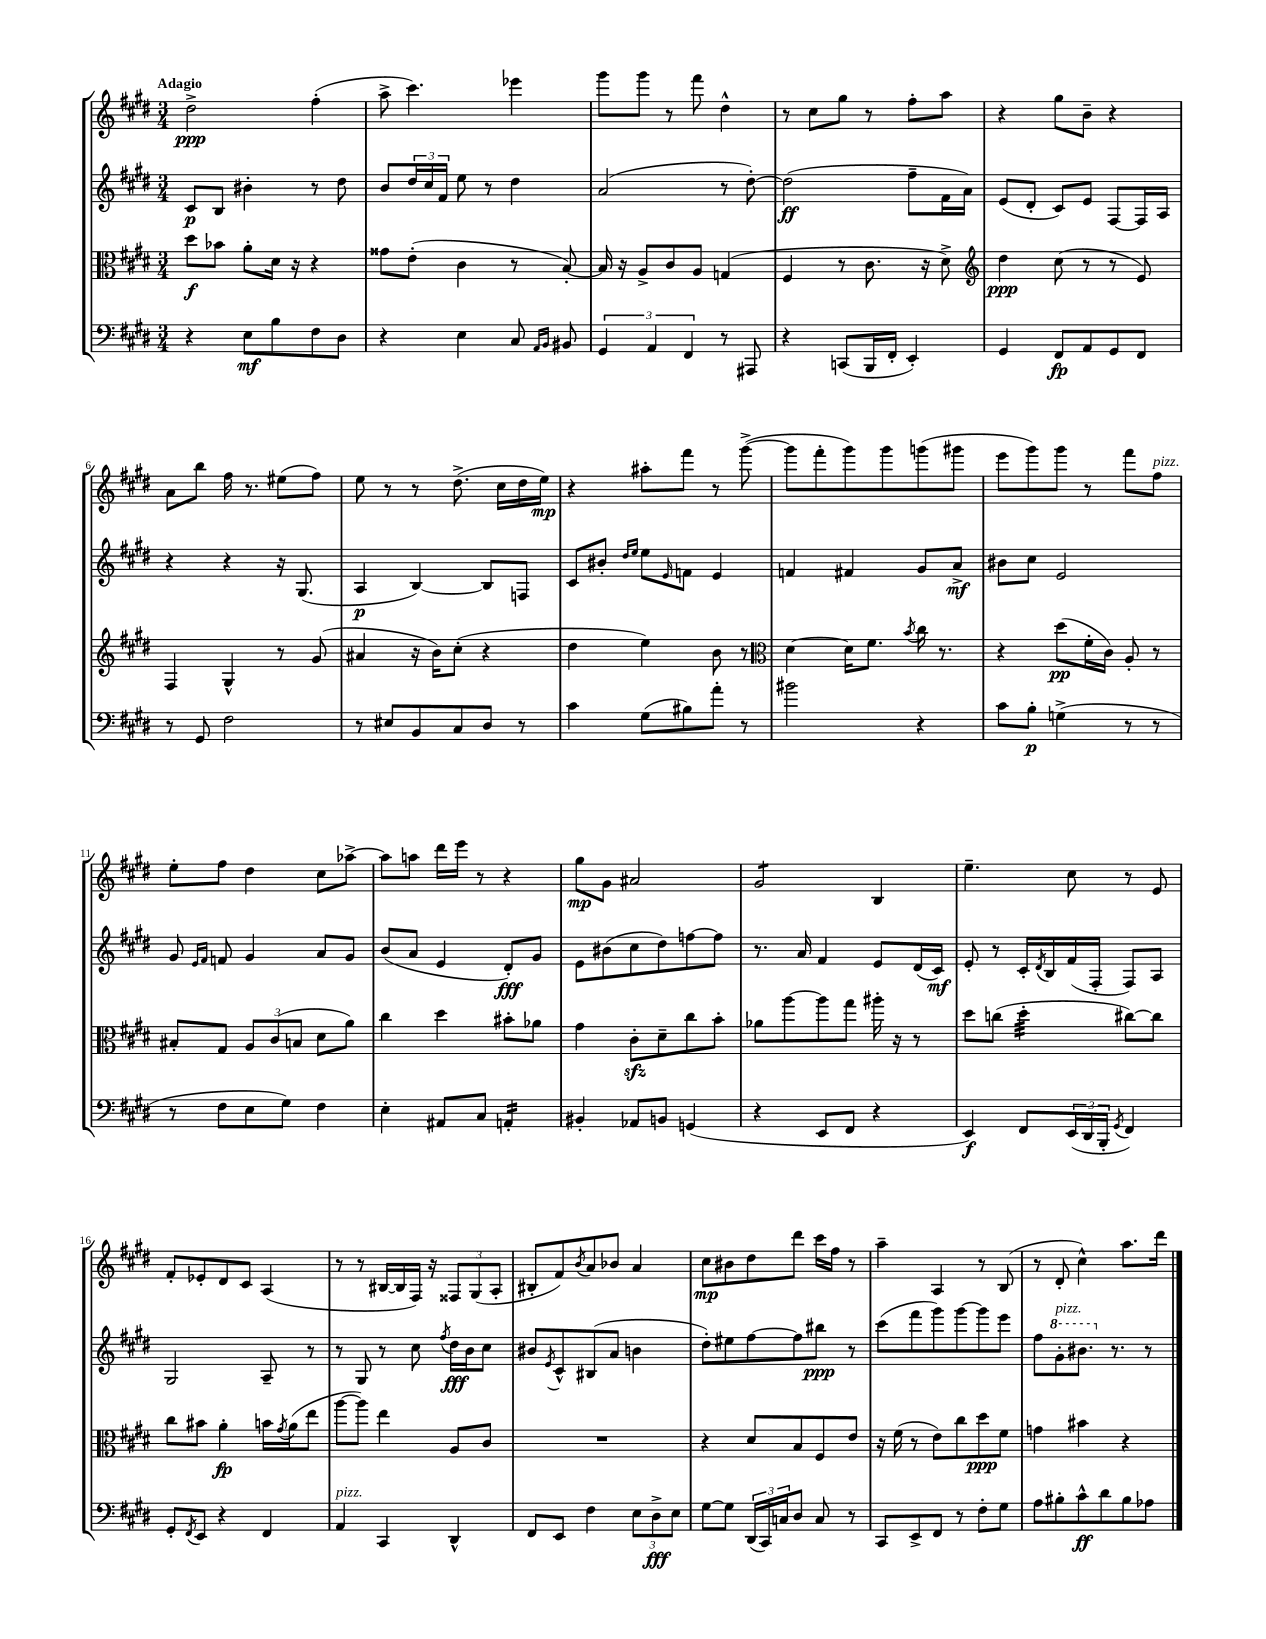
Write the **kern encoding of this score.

**kern	**kern	**kern	**kern
*staff4	*staff3	*staff2	*staff1
*clefF4	*clefC3	*clefG2	*clefG2
*k[f#c#g#d#]	*k[f#c#g#d#]	*k[f#c#g#d#]	*k[f#c#g#d#]
*M3/4	*M3/4	*M3/4	*M3/4
4r	8dd#	8c#	2dd#^
.	8b-	8B	.
8E	8a'	4b#'	.
8B	16d#	.	.
.	16r	.	.
8F#	4r	8r	(4ff#'
8D#	.	8dd#	.
=	=	=	=
4r	8g##	8b	8aa^
.	(8e'	24dd#	4.ccc#)
.	.	24cc#	.
.	.	24f#	.
4E	4c#	8ee	.
.	.	8r	.
8C#	8r	4dd#	4eee-
16qqAA	.	.	.
16qqBB	.	.	.
8BB#	[8B')	.	.
=	=	=	=
6GG#	16B]	(2a	8ggg#
.	16r	.	.
.	8A^	.	8ggg#
6AA	.	.	.
.	8c#	.	8r
6FF#	.	.	.
.	8A	.	8fff#
8r	(4G	8r	4dd#^^
8AAA#	.	[8dd#')	.
=	=	=	=
4r	4F#	(2dd#]	8r
.	.	.	8cc#
(8CC	8r	.	8gg#
16BBB	8.c#	.	8r
16FF#'	.	.	.
4EE')	.	8ff#~	8ff#'
.	16r	.	.
.	8d#^)	16f#	8aa
.	.	16a)	.
=	=	=	=
*	*clefG2	*	*
4GG#	4dd#	(8e	4r
.	.	8d#'	.
8FF#	(8cc#	8c#)	8gg#
8AA	8r	8e	8b~
8GG#	8r	[8F#	4r
8FF#	8e)	16F#]	.
.	.	16A	.
=	=	=	=
8r	4F#	4r	8a
8GG#	.	.	8bb
2F#	4G#^^	4r	16ff#
.	.	.	8.r
.	8r	16r	(8ee#
.	.	(8.G#	.
.	(8g#	.	8ff#)
=	=	=	=
8r	4a#	4A	8ee
8E#	.	.	8r
8BB	16r	[4B)	8r
.	16b)	.	.
8C#	(8cc#'	.	(8.dd#^
8D#	4r	8B]	.
.	.	.	16cc#
8r	.	8F	16dd#
.	.	.	16ee)
=	=	=	=
4c#	4dd#	8c#	4r
.	.	8b#'	.
.	.	16qqdd#	.
.	.	16qqee	.
(8G#	4ee)	8ee	8aa#'
.	.	16qqe	.
8B#)	.	8f	8fff#
8a'	8b	4e	8r
8r	8r	.	([8ggg#^
=	=	=	=
*	*clefC3	*	*
2b#	[4d#	4f	8ggg#]
.	.	.	8fff#'
.	16d#]	4f#	8ggg#)
.	8.f#	.	.
.	.	.	8ggg#
.	8qb	.	.
4r	16cc#	8g#	(8ggg
.	8.r	.	.
.	.	8a^	8ggg#
=	=	=	=
8c#	4r	8b#	8eee
8B'	.	8cc#	8ggg#)
(4G^	(8dd#	2e	8ggg#
.	16f#'	.	8r
.	16c#)	.	.
8r	8A'	.	8fff#
8r	8r	.	8ff#
=	=	=	=
8r	8B#'	8g#	8ee'
.	.	16qqe	.
.	.	16qqf#	.
8F#	8G#	8f	8ff#
8E	12A	4g#	4dd#
.	(12c#	.	.
8G#)	.	.	.
.	12B	.	.
4F#	8d#	8a	8cc#
.	8a)	8g#	[8aa-^
=	=	=	=
4E'	4cc#	(8b	8aa-]
.	.	8a	8aa
8AA#	4dd#	4e	16ddd#
.	.	.	16eee
8C#	.	.	8r
4AA'	8b#'	8d#')	4r
.	8a-	8g#	.
=	=	=	=
4BB#'	4g#	8e	8gg#
.	.	(8b#	8g#
8AA-	8c#'	8cc#	2a#
8BB	8d#~	8dd#)	.
(4GG	8cc#	[8ff	.
.	8b'	8ff]	.
=	=	=	=
4r	8a-	8.r	2g#
.	[8aa	.	.
.	.	16a	.
8EE	8aa]	4f#	.
8FF#	8gg#	.	.
4r	16aa#'	8e	4B
.	16r	.	.
.	8r	(16d#	.
.	.	16c#)	.
=	=	=	=
4EE)	8dd#	8e'	4.ee~
.	(8cc	8r	.
8FF#	4dd#'	16c#'	.
.	.	8qd#	.
.	.	16B	.
(24EE	.	(16f#	8cc#
24DD#	.	.	.
.	.	16F#'	.
24BBB'	.	.	.
8qGG#	.	.	.
4FF#)	[8cc#)	8F#)	8r
.	8cc#]	8A	8e
=	=	=	=
8GG#'	8cc#	2G#	8f#'
8qFF#	.	.	.
8EE	8b#	.	8e-'
4r	4a'	.	8d#
.	.	.	8c#
4FF#	16b	8A~	(4A
.	8qg#	.	.
.	(16a	.	.
.	8ee	8r	.
=	=	=	=
4AA	[8aa	8r	8r
.	8aa])	8G#	8r
4CC#	4ee	8r	[16B#
.	.	.	16B#]
.	.	8cc#	16F#)
.	.	.	16r
.	.	8qff#	.
4DD#^^	8A	16dd#	12F##
.	.	16b	.
.	.	.	(12G#
.	8c#	8cc#	.
.	.	.	12A'
=	=	=	=
8FF#	2.r	8b#	8B#'
.	.	8qe	.
8EE	.	8c#^^	8f#)
.	.	.	8qb
4F#	.	(8B#	8a
.	.	8a	8b-
12E	.	4b	4a
12D#^	.	.	.
12E	.	.	.
=	=	=	=
[8G#	4r	8dd#')	8cc#
8G#]	.	8ee#	8b#
(24DD#	8d#	[8ff#	8dd#
24CC#)	.	.	.
24C	.	.	.
8D#	8B	8ff#]	8ddd#
8C	8F#	8bb#	16ccc#
.	.	.	16ff#
8r	8e	8r	8r
=	=	=	=
8CC#	16r	(8ccc#	4aa~
.	(16f#	.	.
8EE^	8r	8fff#	.
8FF#	8e)	8ggg#)	4A
8r	8cc#	[8ggg#	.
8F#'	8dd#	8ggg#]	8r
8G#	8f#	8eee	(8B
=	=	=	=
8A	4g	8ff#	8r
8B#'	.	8gg#'	8d#'
8c#^^	4b#	8.bb#	4cc#^^)
8d#	.	.	.
.	.	8.r	.
8B#	4r	.	8.aa
8A-	.	8r	.
.	.	.	16ddd#
==	==	==	==
*-	*-	*-	*-
